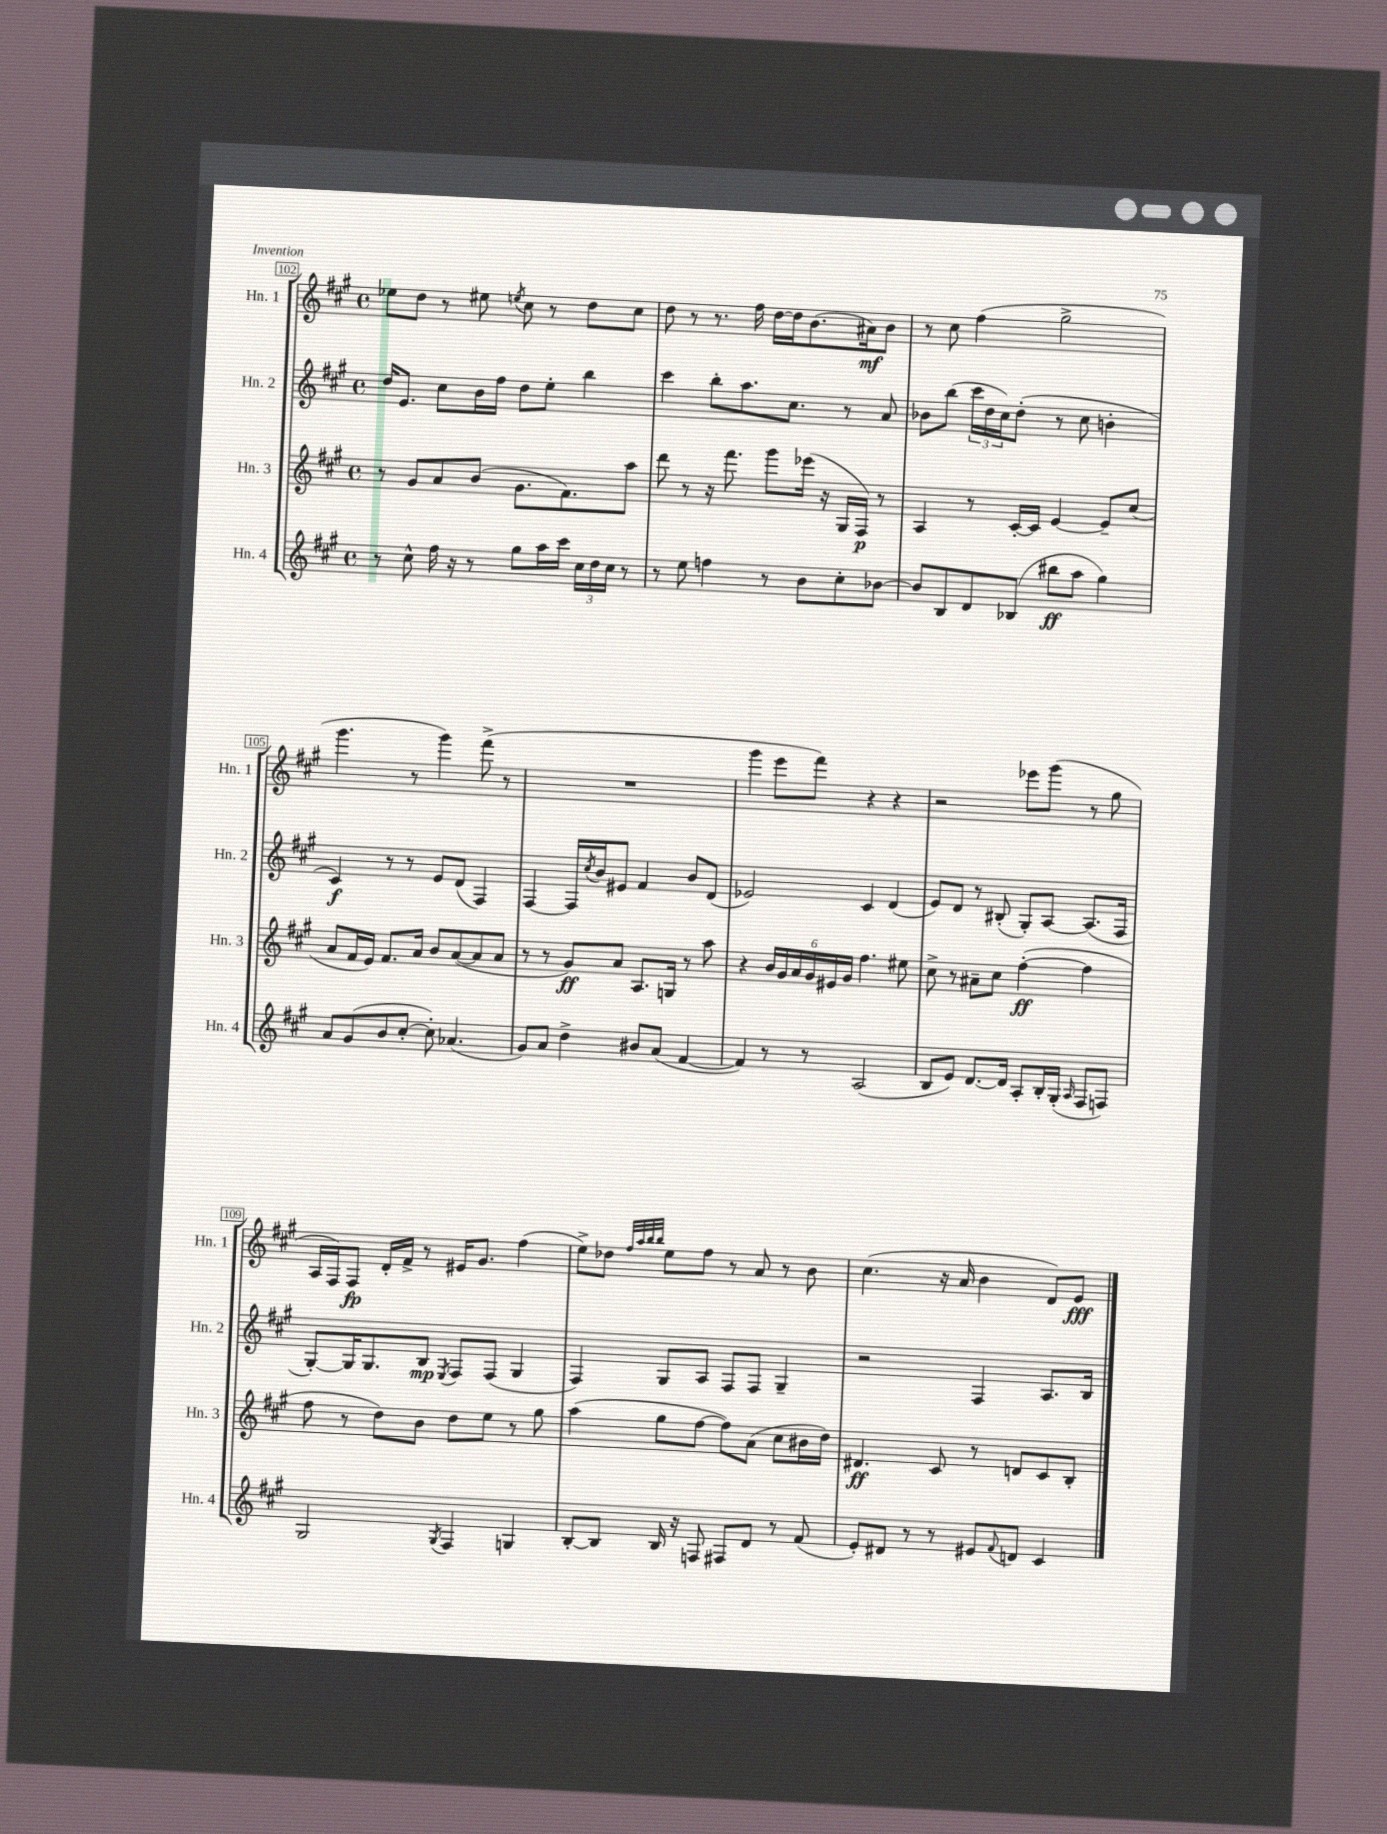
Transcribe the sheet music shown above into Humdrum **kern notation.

**kern	**kern	**kern	**kern
*staff4	*staff3	*staff2	*staff1
*clefG2	*clefG2	*clefG2	*clefG2
*k[f#c#g#]	*k[f#c#g#]	*k[f#c#g#]	*k[f#c#g#]
*M4/4	*M4/4	*M4/4	*M4/4
*met(c)	*met(c)	*met(c)	*met(c)
8r	8r	16dd	8ee-
.	.	8.e	.
8cc#^^	8g#	.	8dd
16ff#	8a	8cc#	8r
16r	.	.	.
8r	(8b	16b	8ee#
.	.	16ff#	.
.	.	.	8qee
8gg#	8.g#	8dd	8cc#
16aa	.	8ee'	8r
16ccc#	8.f#)	.	.
24cc#	.	4bb	8dd
24dd	.	.	.
24cc#	.	.	.
8r	8aa	.	8cc#
=	=	=	=
8r	8ddd	4ccc#	8dd
8ee	8r	.	8r
4ff	16r	8bb'	8.r
.	8.fff#	.	.
.	.	8.aa	.
.	.	.	16ff#
8r	8ggg#	.	[16dd
.	.	8.cc#	16dd]
8b	(16eee-	.	(8.b
.	16r	.	.
8cc#'	16G#	8r	.
.	16F#)	.	16a#)
[8b-	8r	8a	8b
=	=	=	=
8b-]	4A	8b-	8r
8B	.	(8bb	8cc#
8d	8r	24ccc#	(4ff#
.	.	24dd	.
.	.	24cc#)	.
(8B-	[16c#'	(8dd'	.
.	16c#]	.	.
8bb#	[4e	8r	2gg#^
8aa	.	8cc#	.
4gg#)	8e~]	4b'	.
.	(8cc#	.	.
=	=	=	=
8a	8a	4c#)	4.ggg#
(8g#	16f#	.	.
.	16e)	.	.
8b	8.f#	8r	.
[8cc#'	.	8r	8r
.	16a	.	.
8cc#'])	8b	8e	4ggg#)
(4.a-	([8a	(8d	.
.	8a]	4F#)	(8fff#^
.	8a	.	8r
=	=	=	=
8g#)	8r	[4F#	1r
8a	8r	.	.
4dd^	8g#)	16F#]	.
.	.	8qcc#	.
.	.	16b	.
.	8a	8e#	.
8b#	8.A	4f#	.
(8a	.	.	.
.	16G	.	.
[4f#	8r	8b	.
.	8aa	(8d	.
=	=	=	=
4f#])	4r	2e-)	4ggg#
8r	24b	.	8eee
.	24g#	.	.
.	24a	.	.
8r	24g#	.	8fff#)
.	24e#	.	.
.	24g#	.	.
(2A	4.ff#	4c#	4r
.	.	(4d	4r
.	8ee#	.	.
=	=	=	=
8B	8cc#^	8e)	2r
8e)	8r	8d	.
[8.d	8a#~	8r	.
.	8cc#	(8B#'	.
16d]	.	.	.
8A'	([4ff#'	8G#')	8eee-
16B'	.	[8A	(8ggg#
(16G#'	.	.	.
16qqA	.	.	.
8F#	4ff#]	(8.A]	8r
8F)	.	.	8gg#
.	.	16F#	.
=	=	=	=
2G#	8ff#	[8G#')	16A
.	.	.	16F#)
.	8r	16G#]	8F#
.	.	8.G#	.
.	8dd)	.	16d'
.	.	.	16f#^
.	8b	8B	8r
8qG#	.	8qE	.
4F#	8dd	8F#	16e#
.	.	.	8.g#
.	8ee	(8F#	.
4G	8r	4G#	(4ff#
.	8gg#	.	.
=	=	=	=
[8B'	(4aa	4F#)	8ee^)
8B]	.	.	8dd-
.	.	.	32qqff#
.	.	.	32qqaa
.	.	.	32qqbb
.	.	.	32qqbb
16B	8gg#	8G#	8ee
16r	.	.	.
8F	[8ff#	8A	8ff#
8F#	8ff#])	8F#	8r
8d	(8a	8F#	8a
8r	8cc#	4G#~	8r
(8f#	16b#	.	8b
.	16dd)	.	.
=	=	=	=
8e')	4.d#	2r	(4.cc#
8d#	.	.	.
8r	.	.	.
8r	8c#	.	16r
.	.	.	16a
8e#	8r	4F#	4b
8qqf#	.	.	.
8d	8d	.	.
4c#	8c#	8.A	8d)
.	8B'	.	8e
.	.	16B	.
==	==	==	==
*-	*-	*-	*-
